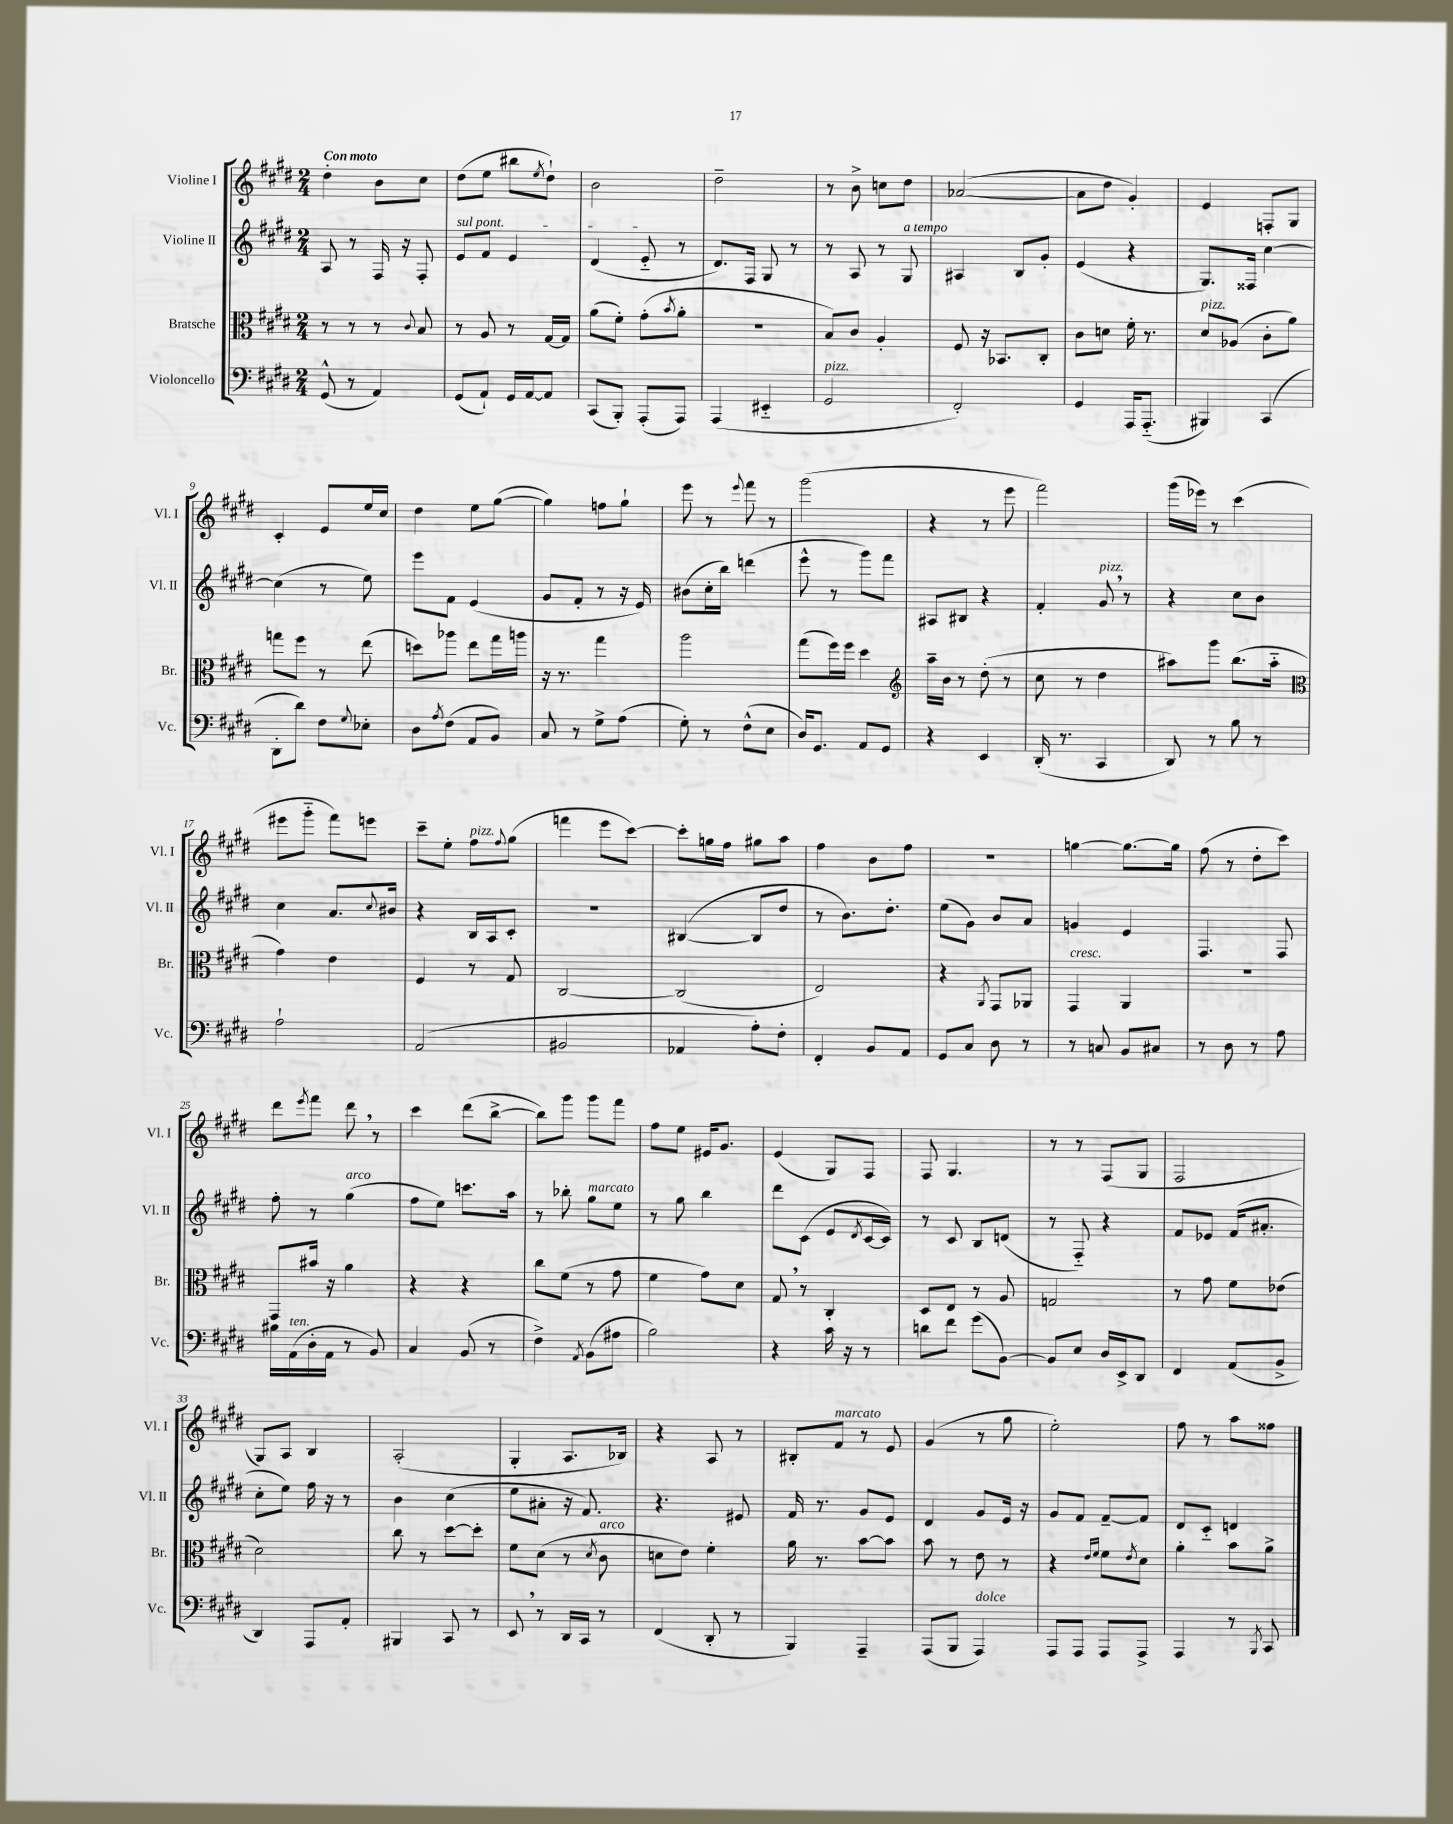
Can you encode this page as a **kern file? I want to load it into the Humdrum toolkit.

**kern	**kern	**kern	**kern
*staff4	*staff3	*staff2	*staff1
*clefF4	*clefC3	*clefG2	*clefG2
*k[f#c#g#d#]	*k[f#c#g#d#]	*k[f#c#g#d#]	*k[f#c#g#d#]
*M2/4	*M2/4	*M2/4	*M2/4
(8GG#^^/	8r	8A/	4dd#'\
8r	8r	8r	.
4AA/)	8r	16F#/	8b\L
.	.	16r	.
.	8qqc#/	.	.
.	8B/	8F#'/	8cc#\J
=	=	=	=
(8GG#/L	8r	8e/L	(8dd#\L
8AA`/J)	8A/	8f#/J	8ee\J
16GG#/LL	8r	4e/	8bb#\L
[16AA/J	.	.	.
.	.	.	8qee/
8AA/]J	[16G#/LL	.	8dd#`\J)
.	16G#/]JJ	.	.
=	=	=	=
(8CC#/L	(8a\L	(4d#/	2b\
8BBB'/J)	8f#'\J)	.	.
(8AAA'/L	(8g#'\L	8e'~/	.
.	8qb/	.	.
8AAA/J)	8a'\J	8r	.
=	=	=	=
(4AAA/	2r	8.d#/L)	2dd#~\
.	.	16F#/Jk	.
4EE#'~/	.	8G#/	.
.	.	8r	.
=	=	=	=
2GG#/	8B/L)	8r	8r
.	8c#/J	8A/	8b^\
.	4A'/	8r	8cc\L
.	.	8G#/	8dd#\J
=	=	=	=
2FF#'/)	8F#/	4A#/	([2a-/
.	16r	.	.
.	8.BB-/L	.	.
.	.	8B/L	.
.	8C#'/J	8g#'/J	.
=	=	=	=
4GG#/	8c#\L	(4e/	8a-\]L
.	8d\J	.	8dd#\J
16AAA/LK	16f#'\	4r	4g#'/)
(8.AAA'~/J	8.r	.	.
=	=	=	=
4BBB#/)	8d#/L	8.G#/L)	4e/
.	(8A-/J	.	.
.	.	16F##/Jk	.
(4CC#/	8c#'\L	[4cc#\	8F'/L
.	8a\J)	.	8G#/J
=	=	=	=
8DD#'\L	8gg\L	(4cc#\]	4c#'/
8d#\J)	8ff#\J	.	.
8F#\L	8r	8r	8e/L
8qqG#/	.	.	.
8E-'\J	(8ee\	8ee\)	16ee/L
.	.	.	16cc#/JJ
=	=	=	=
8D#\L	8dd\L)	8eee\L	4dd#\
8qA/	.	.	.
(8F#\J	8aa-\J	8f#\J	.
8AA/L	8ee\L	(4e/	8ee\L
8BB/J)	16gg#\L	.	([8gg#\J
.	16aa\JJ	.	.
=	=	=	=
8C#/	16r	8g#/L	4gg#\])
.	8.r	.	.
8r	.	8f#'/J	.
8G#^\L	4gg#\	8r	8ff\L
(8A\J	.	16r	8gg#`\J
.	.	16e/)	.
=	=	=	=
8G#'\)	2aa\	(8b#\L	8eee\
8r	.	16cc#'\L	8r
.	.	16bb\JJ)	.
.	.	.	8qqeee/
(8F#^^\L	.	(4ddd\	8fff#\
8E\J	.	.	8r
=	=	=	=
16D#/LK)	(8gg#\L	8eee^^\	(2ggg#\
8.GG#/J	.	.	.
.	16ff#\L)	8r	.
.	16ff#\JJ	.	.
8AA/L	4dd#\	8ggg#\L)	.
8GG#/J	.	8fff#\J	.
=	=	=	=
*	*clefG2	*	*
4r	16aa~\LL	8A#/L	4r
.	16b\JJ	.	.
.	8r	8B#/J	.
4EE/	(8dd#'\	4r	8r
.	8r	.	8eee\
=	=	=	=
(16DD#'/	8cc#\	4f#'/	2fff#\)
8.r	.	.	.
.	8r	.	.
4CC#/	4dd#\	8g#/	.
.	.	8r	.
=	=	=	=
8DD#/)	8aa#\L)	4r	(16ggg#\LL
.	.	.	16eee-\JJ)
8r	8ggg#\J	.	8r
8B\	(8.bb\L	8cc#\L	(4ccc#\
8r	.	8b\J	.
.	16aa#'~\Jk	.	.
=	=	=	=
*	*clefC3	*	*
2A`\	4g#\)	4cc#\	8eee#\L
.	.	.	8ggg#'~\J
.	4e\	8.a/L	8fff#\L)
.	.	.	8eee\J
.	.	8qqcc#/	.
.	.	16b#/Jk	.
=	=	=	=
(2AA/	4F#/	4r	8ccc#~\L
.	.	.	8ee'\J
.	8r	16B/LL	8ff#\L
.	.	16A/J	.
.	.	.	8qqff#/
.	8G#/	8c#'/J	(8gg#\J
=	=	=	=
2BB#/	[2C#/	2r	4fff\
.	.	.	8eee\L
.	.	.	[8ccc#\J)
=	=	=	=
4AA-/	(2C#/]	([4B#/	8ccc#'\]L
.	.	.	16gg\L
.	.	.	16ff#\JJ
8A'\L)	.	8B#/]L	8gg#\L
8F#'\J	.	8dd#/J	8aa\J
=	=	=	=
4FF#'/	2E/)	8r	4ff#\
.	.	8.b\L)	.
8BB/L	.	.	8b\L
.	.	8.dd#'\J	.
8AA/J	.	.	8ff#\J
=	=	=	=
8GG#/L	4r	(8ee\L	2r
8C#/J	.	8g#\J)	.
.	8qAA/	.	.
8D#\	8GG#/L	8b/L	.
8r	8AA-/J	8a/J	.
=	=	=	=
8r	4GG#/	4g/	[4gg\
8C/	.	.	.
8BB/L	4AA/	4e/	8.gg\_L
8C#/J	.	.	.
.	.	.	16gg\]Jk
=	=	=	=
8r	2r	4.F#/	(8ff#\
8D#\	.	.	8r
8r	.	.	8dd#'\L
8A\	.	8F#/	8ccc#\J)
=	=	=	=
16B#\LL	8GG#/L	8ff#'\	8ddd#\L
(16AA\	.	.	.
.	.	.	8qeee/
16D#'\	16b#/Jk	8r	8fff#\J
16AA\JJ	16r	.	.
8r	4a\	(4gg#\	8ddd#\
8BB/)	.	.	8r
=	=	=	=
4C#/	4r	8ff#\L	4ccc#\
.	.	8ee\J)	.
(8BB/	4r	8.ccc\L	(8ddd#\L
8r	.	.	[8bb^\J
.	.	16aa\Jk	.
=	=	=	=
4F#^\)	8cc#\L	8r	8bb\]L)
.	(8f#\J	8bb-'\	8ggg#\J
8qAA/	.	.	.
(8BB\L	8r	8gg#\L	8ggg#\L
8A#\J	8g#\	8ee\J	8fff#\J
=	=	=	=
2B\)	4f#\	8r	8ff#\L
.	.	8gg#\	8ee\J
.	8g#\L)	4bb\	16e#/LK
.	.	.	8.g#/J
.	8d#\J	.	.
=	=	=	=
4r	8G#/	8ddd#\L	(4e/
.	8r	(8c#\J	.
16c#\	4C#'/	8e/L	8G#/L)
16r	.	.	.
.	.	8qd#/	.
8r	.	[16c#/L	8F#/J
.	.	16c#/]JJ)	.
=	=	=	=
8d\L	8D#/L	8r	8F#/
8f#\J	8E/J	8c#/	4.G#/
(8g#\L	8r	8B/L	.
[8BB\J)	8A/	(8d/J	.
=	=	=	=
8BB/]L	2G/	8r	8r
8E/J	.	8F#'~/)	8r
16D#/LL	.	4r	(8F#/L
16EE^/J	.	.	.
8DD#/J	.	.	8G#/J
=	=	=	=
4FF#/	8r	8f#/L	2F#/
.	8g#\	8e-/J	.
(8AA/L	8f#\L	(16f#/LK	.
.	.	8.a#'/J	.
8BB^/J	(8e-\J	.	.
=	=	=	=
4DD#/)	2d#\)	8cc#'\L	8G#/L)
.	.	8ee\J)	8A/J
8AAA/L	.	16ff#\	4B/
.	.	16r	.
8AA'/J	.	8r	.
=	=	=	=
4BBB#/	8cc#\	4b\	(2A'/
.	8r	.	.
8CC#/	[8dd#\L	(4cc#\	.
8r	8dd#'\]J	.	.
=	=	=	=
8EE/	8f#\L	8ee\L	4G#'/
8r	(8d#\J	8a#'\J	.
16DD#/LL	8r	16r	8.A/L
16CC#/JJ	.	8.f#/)	.
.	8qd#/	.	.
8r	8c#\	.	.
.	.	.	16B-/Jk)
=	=	=	=
(4FF#/	8d\L	4.r	4r
.	8e\J)	.	.
8DD#'/	4f#'\	.	8A/
8r	.	8e#/	8r
=	=	=	=
4BBB/)	16a\	16f#/	8B#'/L
.	8.r	8.r	.
.	.	.	8f#/J
4AAA~/	[8b\L	8g#/L	8r
.	8b\]J	8e/J	8e/
=	=	=	=
(8AAA/L	8b\	4d#/	(4g#/
8BBB/J	8r	.	.
4AAA/)	8e\	8g#/L	8r
.	8r	16e/Jk	8gg#\
.	.	16r	.
=	=	=	=
8AAA/L	4r	8g#/L	2ee'\)
8AAA/J	.	8f#/J	.
.	16qqe/LL	.	.
.	16qqf#/JJ	.	.
8AAA/L	8f#\L	[8f#~/L	.
.	8qe/	.	.
8AAA^/J	8d#\J	8f#/]J	.
=	=	=	=
4AAA/	4a'\	8d#/L	8ff#\
.	.	8c#'~/J	8r
8r	8b\L	4d/	8aa\L
8qBBB/	.	.	.
8CC#/	8a^\J	.	8ff##\J
==	==	==	==
*-	*-	*-	*-
